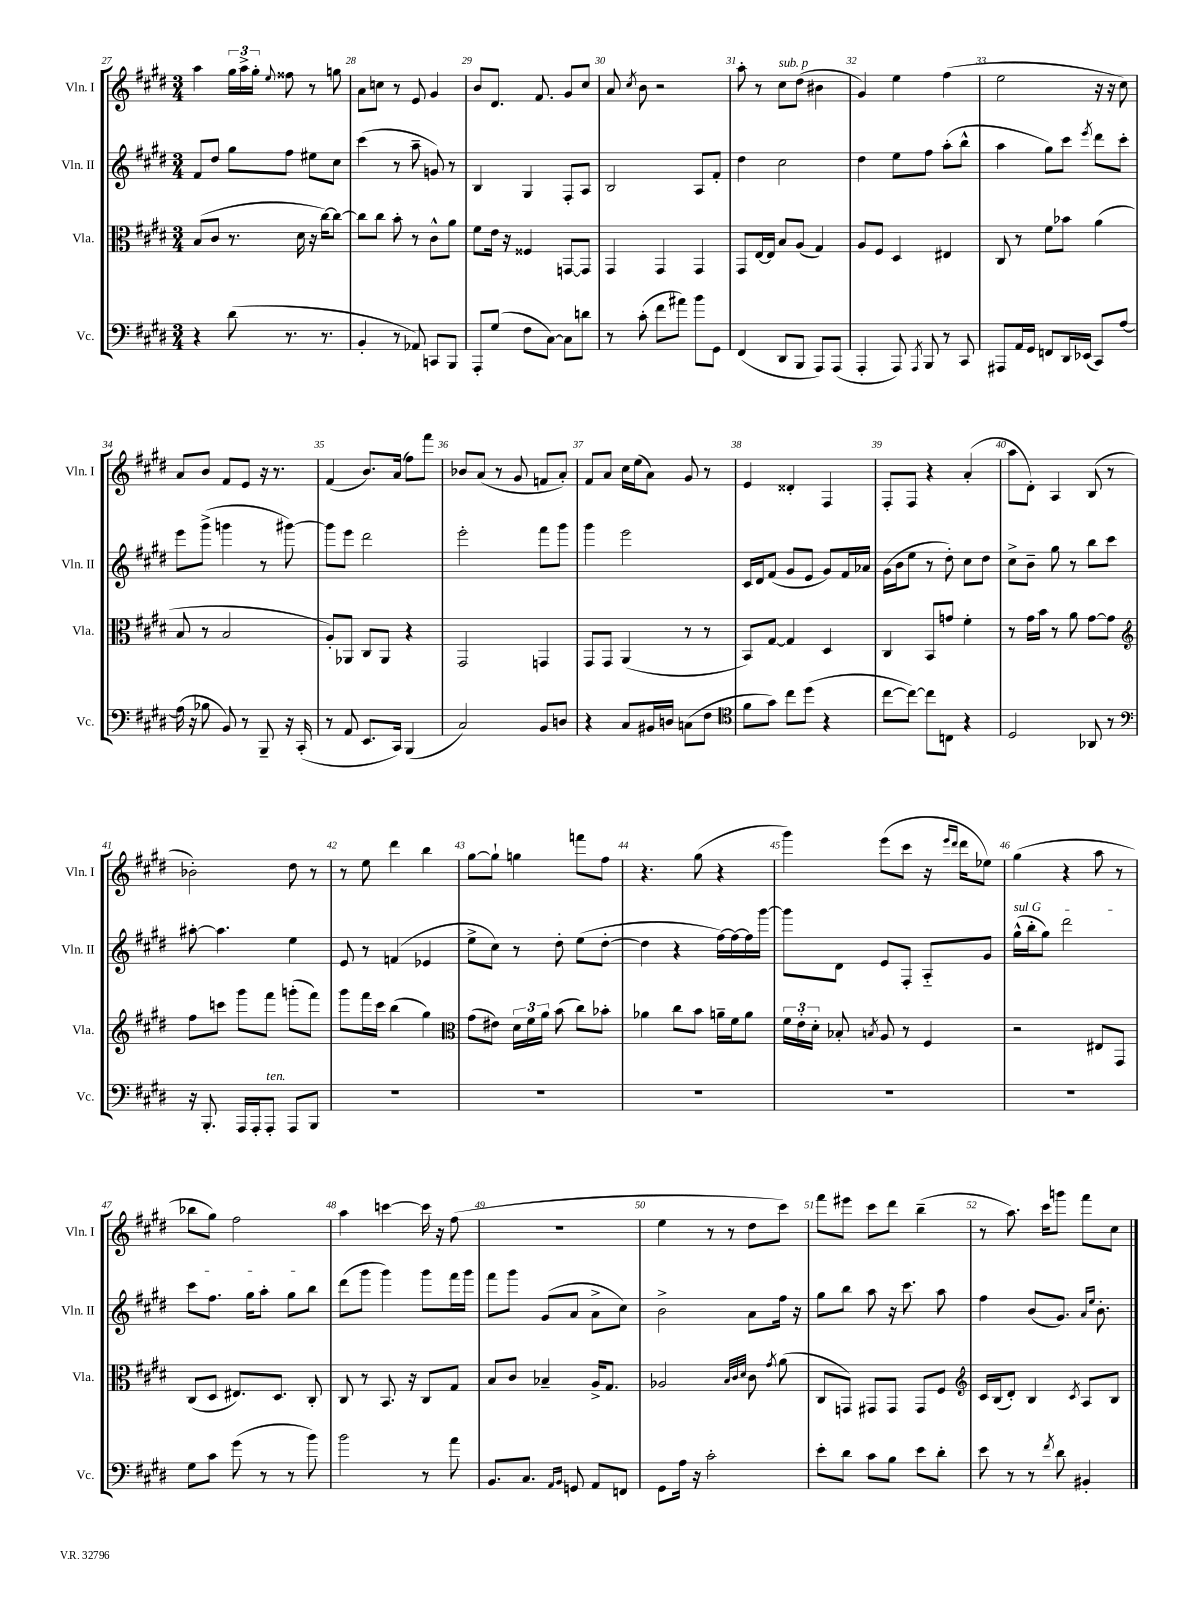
<<
\new StaffGroup <<
\new Staff = "s0" \with { instrumentName = "Vln. I" shortInstrumentName = "Vln. I" } {
    \clef treble \key e \major \numericTimeSignature \time 3/4
    \autoBeamOff a''4 \tuplet 3/2 { gis''16[ a''16-> gis''16]-. } \appoggiatura { e''8 } fisis''8 r8 g''8 |
    a'8[ c''8] r8 e'8 gis'4 |
    b'8[ dis'8.] fis'8. gis'8[ cis''8] |
    a'8 \acciaccatura { cis''8 } b'8 r2 |
    a''8-. r8 cis''8[^\markup { \italic "sub. p" } dis''8]( bis'4 |
    gis'4) e''4 fis''4( |
    e''2 r16 r16 cis''8) |
    a'8[ b'8] fis'8[ e'8] r16 r8. |
    fis'4( b'8.[) a'16]( fis''8[) fis'''8] |
    bes'8[ a'8]( r8 gis'8 f'8[ a'8]-.) |
    fis'8[ a'8] cis''16[ e''16( a'8]) gis'8 r8 |
    e'4 disis'4-. fis4 |
    fis8[-. fis8] r4 a'4-.( |
    a''8[ dis'8]-.) a4 b8( r8 |
    bes'2-.) dis''8 r8 |
    r8 e''8 dis'''4 b''4 |
    gis''8[~ gis''8]-! g''4 f'''8[ fis''8] |
    r4. gis''8( r4 |
    gis'''4) e'''8[( cis'''8] r16 \grace { e'''16[ dis'''16] } dis'''16[ ees''8]) |
    gis''4( r4 a''8 r8 |
    bes''8[ gis''8]) fis''2 |
    a''4 c'''4~ c'''16 r16 fis''8( |
    r2. |
    e''4 r8 r8 dis''8[ cis'''8]) |
    fis'''8[ eis'''8] cis'''8[ dis'''8] b''4--( |
    r8 a''8.) cis'''16[ g'''8] fis'''8[ cis''8] \bar "|." |
}
\new Staff = "s1" \with { instrumentName = "Vln. II" shortInstrumentName = "Vln. II" } {
    \clef treble \key e \major \numericTimeSignature \time 3/4
    \autoBeamOff fis'8[ dis''8] gis''8[ fis''8] eis''8[ cis''8] |
    cis'''4( r8 a''8-- g'8) r8 |
    b4 gis4 fis8[-. a8] |
    b2 a8[ fis'8]-. |
    dis''4 cis''2 |
    dis''4 e''8[ fis''8] a''8[-.( b''8]-^ |
    a''4 gis''8[) cis'''8] \acciaccatura { e'''8 } dis'''8[ cis'''8]-. |
    e'''8[ gis'''8]->( g'''4 r8 gis'''8~) |
    gis'''8[ e'''8] dis'''2 |
    e'''2-. fis'''8[ gis'''8] |
    gis'''4 e'''2 |
    cis'16[ dis'16 fis'8]( gis'8[ e'8] gis'8[) fis'16 aes'16] |
    gis'16[( b'16 e''8] r8 dis''8-.) cis''8[ dis''8] |
    cis''8[-> b'8]-- gis''8 r8 b''8[ cis'''8] |
    ais''8~-. ais''4. e''4 |
    e'8 r8 f'4( ees'4 |
    e''8[-> cis''8]) r8 dis''8-. e''8[( dis''8]~-. |
    dis''4 r4 fis''16[~) fis''16~ fis''16 gis'''16]~ |
    gis'''8[ dis'8] e'8[ fis8]-. a8[-_ gis'8] |
    \once \override TextSpanner.bound-details.left.text = \markup { \italic "sul G" } gis''16[-^\startTextSpan( b''16-. gis''8]) dis'''2 |
    cis'''8[ fis''8.] gis''16[ a''8]-. gis''8[ b''8]\stopTextSpan |
    dis'''8[( gis'''8] gis'''4) gis'''8[ fis'''16 gis'''16] |
    fis'''8[ gis'''8] gis'8[( a'8] a'8[-> cis''8]) |
    b'2-> a'8[ fis''16] r16 |
    gis''8[ b''8] a''8 r16 cis'''8. a''8 |
    fis''4 b'8[( gis'8.]) \grace { a'16[ e''16] } b'8.-. \bar "|." |
}
\new Staff = "s2" \with { instrumentName = "Vla." shortInstrumentName = "Vla." } {
    \clef alto \key e \major \numericTimeSignature \time 3/4
    \autoBeamOff b8[( cis'8] r8. dis'16 r16 cis''16[~) cis''8]~ |
    cis''8[ cis''8] b'8-. r8 cis'8[-^ a'8] |
    fis'8[ e'16] r16 fisis4 g,8[~ g,8] |
    gis,4 gis,4 gis,4 |
    gis,8[ e16~ e16] b8[ a8]( gis4) |
    a8[ fis8] dis4 eis4 |
    cis8 r8 fis'8[ bes'8] a'4( |
    b8 r8 b2 |
    a8[-.) aes,8] cis8[ aes,8] r4 |
    gis,2 g,4 |
    gis,8[ gis,8] a,4( r8 r8 |
    b,8[) gis8]~ gis4 dis4 |
    cis4 b,8[ g'8] fis'4-. |
    r8 gis'16[ b'16] r8 a'8 gis'8[~ gis'8] |
    \clef treble fis''8[ c'''8] gis'''8[ fis'''8] g'''8[-.( fis'''8]) |
    gis'''8[ fis'''16 cis'''16] b''4( gis''4) |
    \clef alto gis'8[( eis'8]) \tuplet 3/2 { dis'16[ fis'16 a'16] } b'8( cis''8[) bes'8]-. |
    aes'4 cis''8[ b'8] a'16[-- fis'16 a'8] |
    \tuplet 3/2 { fis'16[ e'16-. dis'16]-. } bes8-. \acciaccatura { b8 } a8 r8 fis4 |
    r2 eis8[ gis,8] |
    cis8[( dis8] eis8.[) dis8.] cis8-. |
    cis8 r8 b,8. r16 cis8[ gis8] |
    b8[ cis'8] bes4-- a16[-> gis8.] |
    aes2 \grace { b32[ cis'32 dis'32] } cis'8 \acciaccatura { gis'8 } a'8( |
    cis8[ g,8]) gis,8[ gis,8] gis,8[ fis8] |
    \clef treble cis'16[ b16( dis'8]-.) b4 \acciaccatura { cis'8 } a8[ b8] \bar "|." |
}
\new Staff = "s3" \with { instrumentName = "Vc." shortInstrumentName = "Vc." } {
    \clef bass \key e \major \numericTimeSignature \time 3/4
    \autoBeamOff r4 dis'8( r8. r8. |
    b,4-. r8 aes,8) c,8[ b,,8] |
    a,,8[-. gis8]( fis8[ cis8]~) cis8[ d'8] |
    r8 cis'8-.( fis'8[ ais'8]) b'8[ gis,8] |
    fis,4( dis,8[ b,,8] a,,8[) a,,8]( |
    a,,4-. a,,8) \acciaccatura { a,,8 } b,,8 r8 cis,8 |
    ais,,8[ a,16 gis,16] f,8[ dis,16 ees,16]( cis,8[) a8]~ |
    a16( r16 bes8 b,8) r8 b,,8-- r16 cis,16-.( |
    r8 a,8 e,8.[ cis,16]) b,,4( |
    cis2) b,8[ d8] |
    r4 cis8[ bis,16 d16] c8[( fis8] |
    \clef tenor fis'8[ gis'8]) cis''8[ dis''8]( r4 |
    cis''8[~ cis''8]~) cis''8[ c8] r4 |
    dis2 aes,8 r8 |
    \clef bass r16 b,,8.-. a,,16[ a,,16-. a,,8]-.^\markup { \italic "ten." } a,,8[ b,,8] |
    R2. |
    R2. |
    R2. |
    R2. |
    R2. |
    gis8[ cis'8] gis'8( r8 r8 b'8) |
    b'2 r8 a'8 |
    b,8.[ cis8.] \grace { a,16[ b,16] } g,8 a,8[ f,8] |
    gis,8[ a16] r16 cis'2-. |
    e'8[-. dis'8] cis'8[ b8] e'8[ dis'8]-. |
    e'8 r8 r8 \acciaccatura { fis'8 } dis'8 bis,4-. \bar "|." |
}
>>
>>
\layout { \context { \Score currentBarNumber = #27 \override BarNumber.break-visibility = ##(#f #t #t) barNumberVisibility = #all-bar-numbers-visible } }
